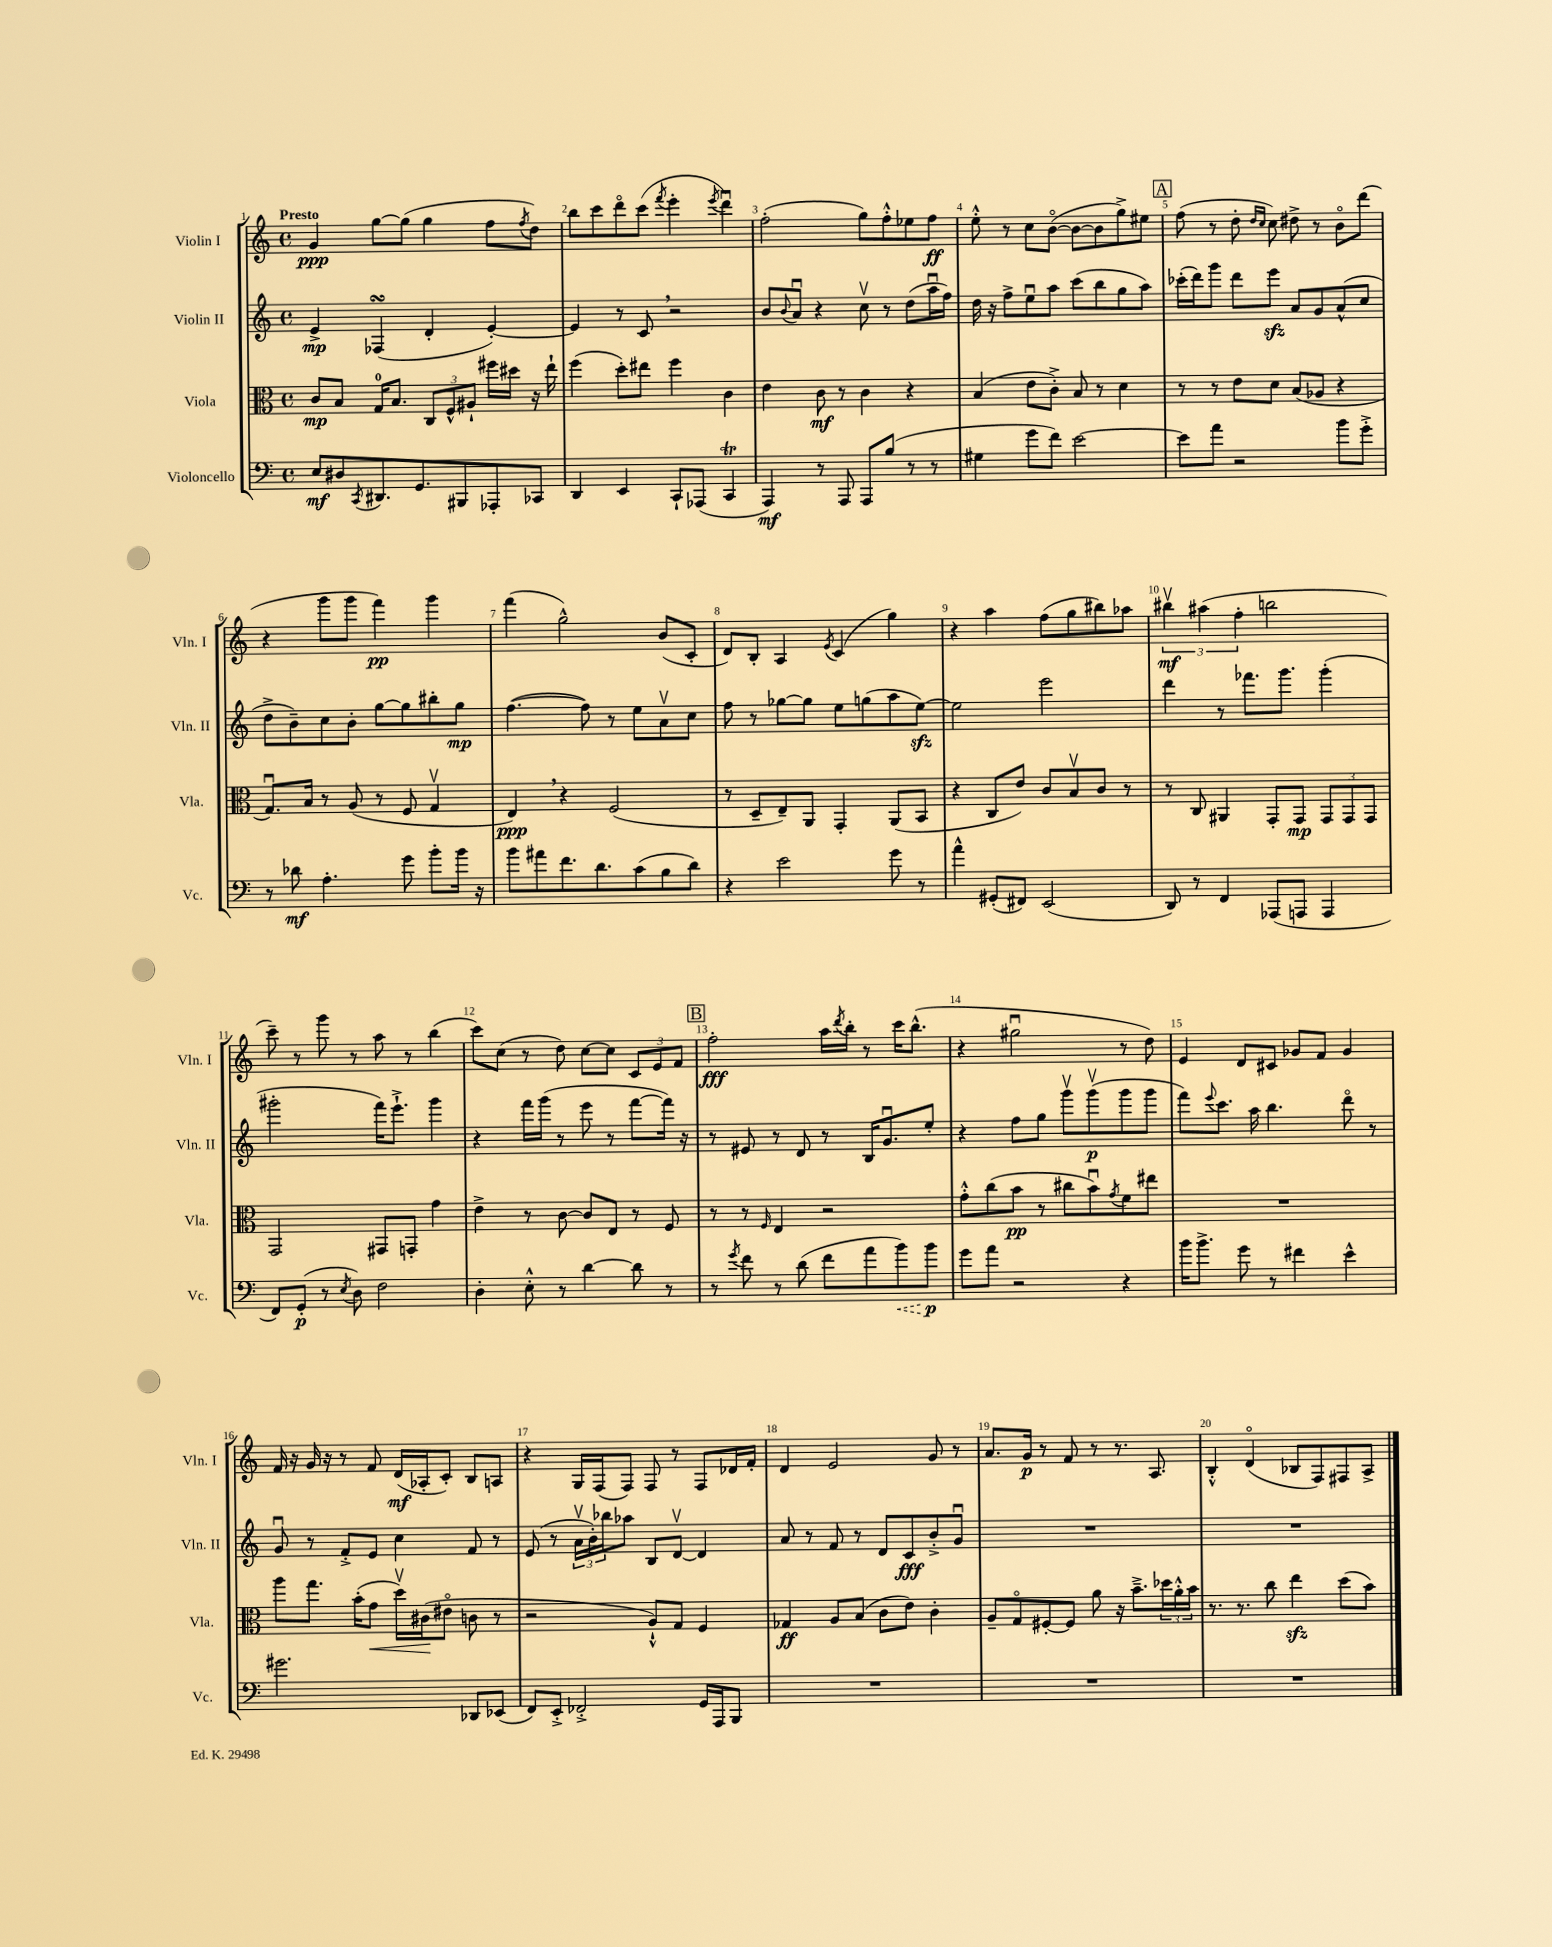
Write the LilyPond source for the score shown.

<<
\new StaffGroup <<
\new Staff = "s0" \with { instrumentName = "Violin I" shortInstrumentName = "Vln. I" } {
    \clef treble \key c \major \defaultTimeSignature \time 4/4 \tempo "Presto"
    g'4\ppp g''8~ g''8( g''4 f''8 \acciaccatura { f''8 } d''8) |
    b''8 c'''8 d'''8\flageolet c'''8( \acciaccatura { f'''8 } e'''4-. \acciaccatura { e'''8 } d'''4\downbow) |
    f''2-.( g''8) f''8-.-^ ees''8 f''8\ff |
    e''8-.-^ r8 c''8 b'8~\flageolet( b'8~ b'8 g''8->) eis''8 |
    \mark \markup { \box "A" } f''8( r8 d''8-. \grace { d''16 c''16 } c''8) dis''8-> r8 b'8\flageolet d'''8( |
    r4 g'''8 g'''8 f'''4\pp) g'''4 |
    f'''4( g''2-^) b'8( c'8-. |
    d'8) b8-. a4 \acciaccatura { e'8 } c'4( g''4) |
    r4 a''4 f''8( g''8 bis''8) aes''8 |
    \tuplet 3/2 { bis''4\upbow\mf ais''4( f''4-. } b''2 |
    c'''8--) r8 g'''8 r8 a''8 r8 b''4( |
    c'''8) c''8( r8 d''8) c''8~ c''8 \tuplet 3/2 { c'8 e'8 f'8 } |
    \mark \markup { \box "B" } f''2-.\fff a''16 \acciaccatura { d'''8 } b''16-. r8 c'''16 b''8.-^( |
    r4 gis''2\downbow r8 d''8) |
    e'4 d'8 cis'8 ges'8 f'8 ges'4 |
    f'16 r16 g'16 r16 r8 f'8 d'16\mf( aes16-. c'8-.) b8 a8 |
    r4 g16 f16( f8) f8 r8 f8 des'16 f'16-. |
    d'4 e'2 g'8 r8 |
    a'8. g'16\p r8 f'8 r8 r8. a8. |
    b4-.-^ d'4\flageolet( bes8 f8) fis8 a8-> \bar "|." |
}
\new Staff = "s1" \with { instrumentName = "Violin II" shortInstrumentName = "Vln. II" } {
    \clef treble \key c \major \defaultTimeSignature \time 4/4
    e'4->\mp fes4\turn( d'4-. e'4~-.) |
    e'4 r8 c'8 \breathe r2 |
    b'8 \appoggiatura { b'8 } a'8\downbow r4 c''8\upbow r8 d''8( a''16\downbow f''16) |
    d''16 r16 f''8-> e''8\downbow a''8 c'''8( b''8 g''8 a''8) |
    \mark \markup { \box "A" } ces'''16-.( d'''16) g'''8 d'''8 e'''8\sfz a'8 g'8 a'8-^( c''8 |
    d''8-> b'8--) c''8 b'8-. g''8~ g''8 bis''8-. g''8\mp |
    f''4.~( f''8) r8 e''8 a'8\upbow c''8 |
    f''8 r8 ges''8~ ges''8 e''8 g''8( a''8 e''8~\sfz) |
    e''2 e'''2 |
    d'''4 r8 fes'''8. g'''8. g'''4-.( |
    gis'''2-. f'''16) e'''8.-!-> gis'''4 |
    r4 f'''16 g'''16( r8 e'''8 r8 f'''8~ f'''16) r16 |
    \mark \markup { \box "B" } r8 eis'8 r8 d'8 r8 b16 g'8.\downbow e''8-. |
    r4 f''8 g''8 g'''8\upbow g'''8\upbow\p( g'''8 g'''8 |
    f'''8) \appoggiatura { e'''8 } c'''8. a''16 b''4. d'''8\flageolet r8 |
    g'8\downbow r8 f'8-.-> e'8 c''4 f'8 r8 |
    e'8( r8 \tuplet 3/2 { a'16\upbow b'16-.) bes''16 } aes''8 b8 d'8~\upbow d'4 |
    a'8 r8 f'8 r8 d'8 c'8\fff b'8-.-> g'8\downbow |
    R1 |
    R1 \bar "|." |
}
\new Staff = "s2" \with { instrumentName = "Viola" shortInstrumentName = "Vla." } {
    \clef alto \key c \major \defaultTimeSignature \time 4/4
    c'8\mp b8 g16-0 b8. \tuplet 3/2 { c8 f8-^ ais8-! } fis''16 dis''16 r16 e''16-! |
    f''4( d''8-.) eis''8 f''4 c'4 |
    e'4 c'8\mf r8 c'4 r4 |
    b4( e'8 c'8-.->) b8 r8 d'4 |
    \mark \markup { \box "A" } r8 r8 e'8 d'8 b8( aes8 r4 |
    g8.\downbow) b16 r8 a8( r8 f8 g4\upbow |
    e4\ppp) \breathe r4 f2( |
    r8 d8-- e8--) a,8 g,4-. a,8( b,8 |
    r4 c8 e'8) c'8 b8\upbow c'8 r8 |
    r8 c8 ais,4 g,8-. g,8\mp \tuplet 3/2 { g,8 g,8 g,8 } |
    g,2 gis,8 g,8-. g'4 |
    e'4-> r8 c'8~ c'8 e8 r8 f8 |
    \mark \markup { \box "B" } r8 r8 \grace { f16 } e4 r2 |
    g'8-.-^ c''8( b'8\pp r8 cis''8 b'8\downbow) \acciaccatura { g'8 } f'8 eis''8 |
    R1 |
    a''8 g''8. b'16-.( g'8\< d''16\upbow) cis'16\!( eis'8\flageolet c'8 r8 |
    r2 a8-!-^) g8 f4 |
    ges4\ff a8 b8( c'8 e'8) c'4-. |
    a8-- g8\flageolet fis8~-. fis8 a'8 r16 b'8.---> \tuplet 3/2 { des''16 a'16-.-^ b'16 } |
    r8. r8. c''8 e''4\sfz d''8( b'8) \bar "|." |
}
\new Staff = "s3" \with { instrumentName = "Violoncello" shortInstrumentName = "Vc." } {
    \clef bass \key c \major \defaultTimeSignature \time 4/4
    e8\mf dis8 \acciaccatura { c,8 } dis,8. g,8. bis,,8 aes,,8-. ces,8 |
    d,4 e,4 c,8-! aes,,8( c,4\trill |
    a,,4\mf) r8 a,,8 a,,8 b8( r8 r8 |
    gis4 g'8 f'8) e'2~ |
    \mark \markup { \box "A" } e'8 a'8 r2 b'8 g'8-.-> |
    r8 des'8\mf a4.-. g'8 b'8-. b'16 r16 |
    b'8 ais'8 f'8. d'8. c'8( b8 d'8) |
    r4 e'2 g'8 r8 |
    a'4-^ gis,8-.( fis,8) e,2( |
    d,8) r8 f,4 aes,,8( a,,8 a,,4 |
    f,8) g,8-.\p( r8 \acciaccatura { e8 } d8) f2 |
    d4-. e8-.-^ r8 d'4~ d'8 r8 |
    \mark \markup { \box "B" } r8 \acciaccatura { g'8 } f'8 r8 d'8( f'8 a'8 \once \override Hairpin.style = #'dashed-line b'8\<) b'8\p\! |
    g'8 a'8 r2 r4 |
    b'16 b'8.-> g'8 r8 fis'4 e'4-^ |
    gis'2. des,8 ees,8( |
    f,8) e,8-.-> fes,2-.-> g,16 a,,16 b,,8 |
    R1 |
    R1 |
    R1 \bar "|." |
}
>>
>>
\layout { \context { \Score \override BarNumber.break-visibility = ##(#f #t #t) barNumberVisibility = #all-bar-numbers-visible } }
